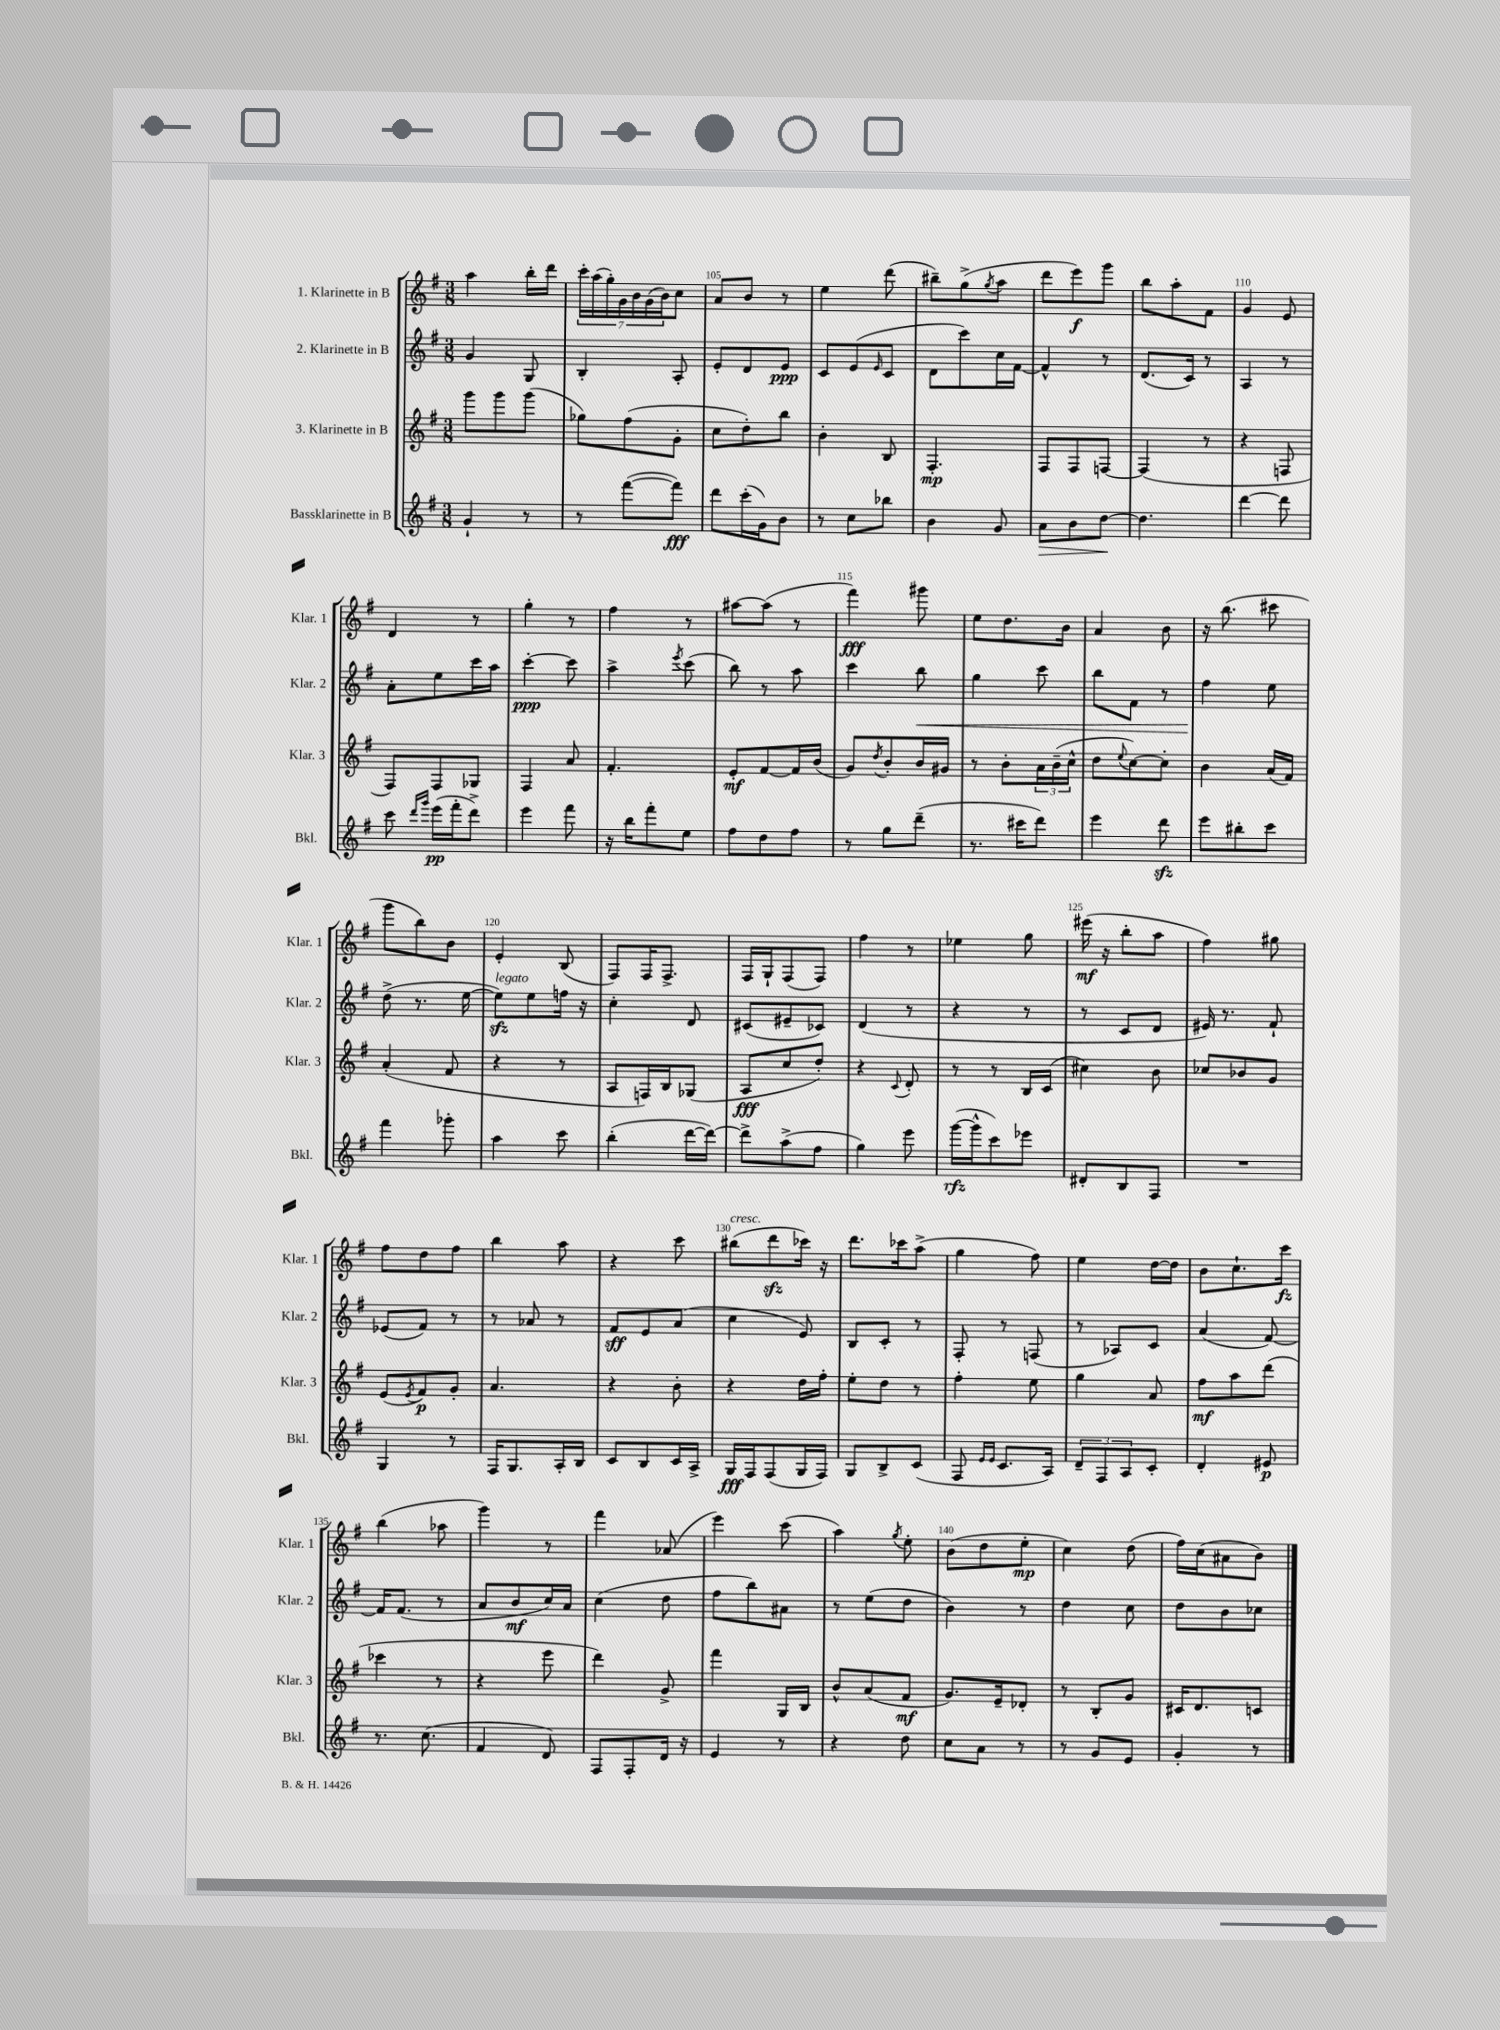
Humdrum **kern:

**kern	**kern	**kern	**kern
*staff4	*staff3	*staff2	*staff1
*clefG2	*clefG2	*clefG2	*clefG2
*k[f#]	*k[f#]	*k[f#]	*k[f#]
*M3/8	*M3/8	*M3/8	*M3/8
4g`/	8ggg\L	4g/	4aa\
.	8ggg\	.	.
8r	(8ggg\J	8G/	16bb'\LL
.	.	.	16ddd\JJ
=	=	=	=
8r	8gg-\L)	4B'/	28ccc'\LL
.	.	.	(28aa\
.	.	.	28gg'\)
.	.	.	28g\
([8fff#\L	(8ff#\	.	.
.	.	.	28b\
.	.	.	(28g\
.	.	.	28b\J)
8fff#\]J)	8g'\J	8A'/	8cc\J
=	=	=	=
8ddd\L	8cc\L	8e'/L	8a/L
(16ccc'\L	8dd'\)	8d/	8b/J
16g\J)	.	.	.
8b\J	8bb\J	8e/J	8r
=	=	=	=
8r	4b'\	8c/L	4ee\
8cc\L	.	(8e/	.
.	.	16qqe/	.
8bb-\J	8B/	8c/J	(8ddd\
=	=	=	=
4b\	4.F#'/	8d\L	8bb#~\L)
.	.	8ccc\)	(8gg^\
.	.	.	8qgg/
8g/	.	16cc\L	8aa\J
.	.	[16f#\JJ	.
=	=	=	=
8a\L	8F#/L	4f#^^/]	8ddd\L
8b\	8F#/	.	8eee\)
[8dd\J	[8F/J	8r	8ggg\J
=	=	=	=
4.dd\]	(4F/]	(8.d/L	8bb\L
.	.	.	8aa'\
.	.	16c/Jk)	.
.	8r	8r	8f#\J
=	=	=	=
[4ddd\	4r	4A/	4g/
8ddd\]	8F/	8r	8e/
=	=	=	=
8ccc\	8F#/L)	8a'\L	4d/
16qqddd/LL	.	.	.
16qqggg/JJ	.	.	.
(16eee\LL	8F#/	8ee\	.
16fff#'\J	.	.	.
8ddd^\J)	8G-/J	16ccc\L	8r
.	.	16aa\JJ	.
=	=	=	=
4eee\	4F#/	[4ccc'\	4gg'\
8fff#\	8a/	8ccc\]	8r
=	=	=	=
16r	4.f#'/	4aa^\	4ff#\
16bb\LK	.	.	.
8fff#'\	.	.	.
.	.	8qeee/	.
8ee\J	.	(8ccc\	8r
=	=	=	=
8ff#\L	8e'/L	8bb\)	[8aa#\L
8dd\	[8f#/	8r	(8aa#\]J
8ff#\J	16f#/]L	8aa\	8r
.	(16b/JJ	.	.
=	=	=	=
8r	8g/L)	4ccc\	4fff#\)
.	8qdd/	.	.
8gg\L	8b'/	.	.
(8ddd~\J	16b/L	8bb\	8ggg#\
.	16g#/JJ	.	.
=	=	=	=
8.r	8r	4gg\	8ee\L
.	8b'\L	.	8.dd\
16ccc#\LK	.	.	.
8ddd\J)	24a\L	8ccc\	.
.	(24b~\	.	.
.	.	.	16b\Jk
.	24cc^^\JJ	.	.
=	=	=	=
4eee\	8dd\L	8bb\L	4a/
.	8qqee/	.	.
.	[8cc\)	8f#\J	.
8ddd\	8cc'\]J	8r	8b\
=	=	=	=
8eee\L	4b\	4ff#\	16r
.	.	.	(8.bb\
8bb#'\	.	.	.
8ccc\J	(16a/LL	8ee\	8ccc#\
.	16f#/JJ)	.	.
=	=	=	=
4fff#\	(4a'/	(8dd^\	8ggg\L
.	.	8.r	8bb\)
8ggg-'\	8f#/	.	8b\J
.	.	[16ee\	.
=	=	=	=
4aa\	4r	8ee\]L)	4e'/
.	.	8ee\	.
8ccc\	8r	16ff\Jk	(8B/
.	.	16r	.
=	=	=	=
(4bb'\	8A/L	4cc'\	8F#/L)
.	16F/L)	.	16F#/K
.	16B/J	.	8.F#^/J
[16ddd\LL	(8G-/J	8d/	.
16ddd\_JJ)	.	.	.
=	=	=	=
8ddd^\]L	8A/L	(8c#/L	16F#/LL
.	.	.	16G`/J
(8aa^\	8cc/	8e#~/	(8F#/
8ff#\J	8dd'/J)	8c-/J)	8F#/J)
=	=	=	=
4gg\)	4r	(4d/	4ff#\
.	8qqc/	.	.
8eee\	8d'/	8r	8r
=	=	=	=
([16ggg\LL	8r	4r	4ee-\
16ggg^^\]J	.	.	.
8ccc\)	8r	.	.
8eee-\J	16B/LL	8r	8gg\
.	(16c/JJ	.	.
=	=	=	=
8d#'/L	4cc#\)	8r	(16eee#\
.	.	.	16r
8B/	.	8c/L	8bb'\L
8F#/J	8b\	8d/J	8aa\J
=	=	=	=
4.r	8cc-/L	16e#/)	4ff#\)
.	.	8.r	.
.	8b-/	.	.
.	8g/J	8f#`/	8gg#\
=	=	=	=
4G/	(8e/L	(8e-/L	8ff#\L
.	8qe/	.	.
.	8f#/)	8f#/J)	8dd\
8r	8g'/J	8r	8ff#\J
=	=	=	=
16F#/LK	4.a/	8r	4bb\
8.G/	.	.	.
.	.	8a-/	.
16A'/L	.	8r	8aa\
16B/JJ	.	.	.
=	=	=	=
8c/L	4r	8f#/L	4r
8B/	.	8e/	.
16c/L	8b'\	(8a/J	8ccc\
16A^/JJ	.	.	.
=	=	=	=
16G/LL	4r	4cc\	(8bb#\L
16F#/J	.	.	.
(8F#/	.	.	8ddd\
16G/L	16dd\LL	8e/)	16ccc-\Jk)
16F#/JJ)	16ff#'\JJ	.	16r
=	=	=	=
8G/L	8ee'\L	8B/L	8.ddd\L
8B^/	8dd\J	8c'/J	.
.	.	.	16ccc-\k
(8c/J	8r	8r	(8aa^\J
=	=	=	=
8F#/	4ff#'\	8F#'/	4gg\
16qqe/LL	.	.	.
16qqe/JJ	.	.	.
8.c/L	.	8r	.
.	8ee\	(8F/	8ff#\)
16A/Jk)	.	.	.
=	=	=	=
12d~/L	4gg\	8r	4ee\
12F#/	.	.	.
.	.	8A-/L)	.
12A/	.	.	.
8c'/J	8a/	8c/J	[16dd\LL
.	.	.	16dd\]JJ
=	=	=	=
4d'/	8ff#\L	(4a/	8b\L
.	8aa\	.	8.cc`\
8e#/	(8ddd\J	[8f#/)	.
.	.	.	16ccc\Jk
=	=	=	=
8.r	4ccc-\	16f#/]LK	(4bb\
.	.	(8.f#/J	.
(8.cc\	.	.	.
.	8r	8r	8aa-\
=	=	=	=
4f#/	4r	8a/L	4ggg\)
.	.	8b/	.
8d/)	8eee\	16cc/L)	8r
.	.	16a/JJ	.
=	=	=	=
8F#/L	4ddd\)	(4cc\	4fff#\
8F#'/	.	.	.
16d/Jk	8g^/	8dd\	(8a-/
16r	.	.	.
=	=	=	=
4e/	4fff#\	8ff#\L	4eee\)
.	.	8bb\)	.
8r	16G/LL	8a#\J	(8ccc\
.	16B/JJ	.	.
=	=	=	=
4r	8b^^/L	8r	4aa\)
.	(8a/	(8ee\L	.
.	.	.	8qgg/
8dd\	8f#/J	8dd\J	8ee'\
=	=	=	=
8cc\L	8.g/L)	4b\)	(8b\L
8a\J	.	.	8dd\
.	16e~/k	.	.
8r	8d-'/J	8r	8ee'\J
=	=	=	=
8r	8r	4dd\	4cc\)
8g/L	8B'/L	.	.
8e/J	8g/J	8cc\	(8dd\
=	=	=	=
4g'/	16c#/LK	8dd\L	16ff#\LL)
.	8.d/	.	(16cc\J
.	.	8b\	8a#\
8r	8c/J	8cc-\J	8b\J)
==	==	==	==
*-	*-	*-	*-
